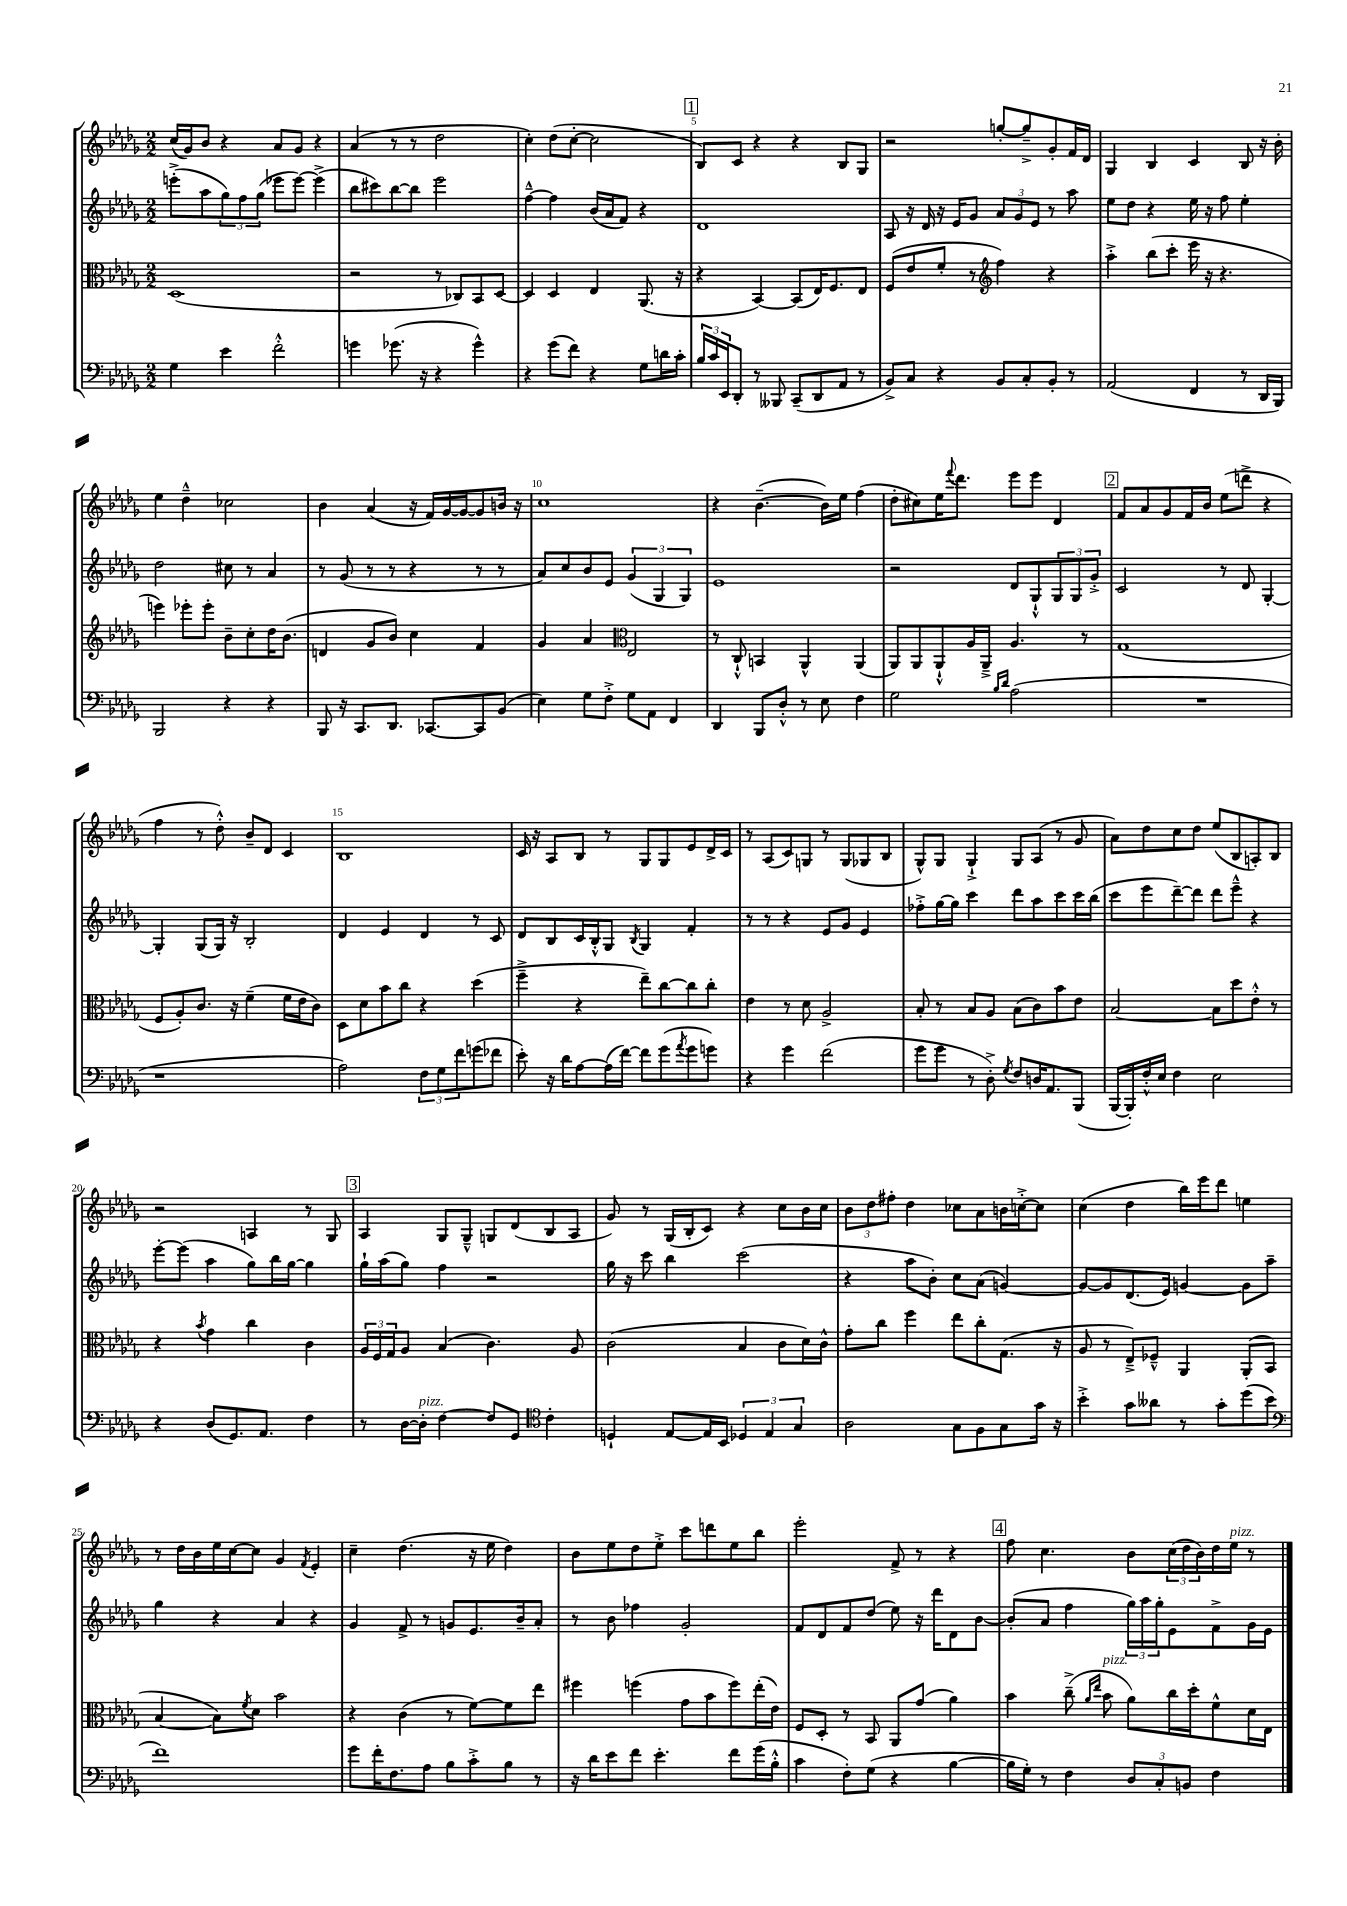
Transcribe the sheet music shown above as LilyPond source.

<<
\new StaffGroup <<
\new Staff = "s0" {
    \clef treble \key des \major \numericTimeSignature \time 2/2
    c''16( ges'16) bes'8 r4 aes'8 ges'8 r4 |
    aes'4( r8 r8 des''2 |
    c''4-.) des''8( c''8~-. c''2 |
    \mark \markup { \box "1" } bes8) c'8 r4 r4 bes8 ges8 |
    r2 g''8~-. g''8---> ges'8-. f'16 des'16 |
    ges4 bes4 c'4 bes8 r16 bes'16-. |
    ees''4 des''4---^ ces''2 |
    bes'4 aes'4( r16 f'16) ges'16~ ges'16~ ges'8 b'16 r16 |
    c''1 |
    r4 bes'4.~--( bes'16) ees''16 f''4( |
    des''8-. cis''8) ees''16 \appoggiatura { f'''8 } des'''8. ees'''8 ees'''8 des'4 |
    \mark \markup { \box "2" } f'8 aes'8 ges'8 f'16 bes'16 ees''8( d'''8-> r4 |
    f''4 r8 des''8-.-^) bes'8-- des'8 c'4 |
    bes1 |
    c'16 r16 aes8 bes8 r8 ges8 ges8 ees'8 des'16-> c'16 |
    r8 aes8( c'8) g8 r8 g8( ges8 bes8 |
    ges8-^) ges8 ges4-!-> ges8 aes8( r8 ges'8 |
    aes'8) des''8 c''8 des''8 ees''8( bes8 a8-.) bes8 |
    r2 a4 r8 ges8 |
    \mark \markup { \box "3" } aes4 ges8 ges8---^ g8 des'8( bes8 aes8 |
    ges'8) r8 ges16( bes16-. c'8) r4 c''8 bes'16 c''16 |
    \tuplet 3/2 { bes'8 des''8 fis''8-. } des''4 ces''8 aes'8 b'16 c''16~-.-> c''8 |
    c''4( des''4 bes''16) ees'''16 des'''8 e''4 |
    r8 des''16 bes'16 ees''16 c''16~ c''8 ges'4 \acciaccatura { f'8 } ees'4-. |
    c''4-- des''4.( r16 ees''16 des''4) |
    bes'8 ees''8 des''8 ees''8-.-> c'''8 d'''8 ees''8 bes''8 |
    ees'''2-. f'8-> r8 r4 |
    \mark \markup { \box "4" } f''8 c''4. bes'8 \tuplet 3/2 { c''16( des''16 bes'16) } des''16 ees''16^\markup { \italic "pizz." } r8 \bar "|." |
}
\new Staff = "s1" {
    \clef treble \key des \major \numericTimeSignature \time 2/2
    e'''8-.->( aes''8 \tuplet 3/2 { ges''8) f''8 ges''8( } ees'''8 ees'''8~) ees'''4->( |
    bes''8 cis'''8) bes''8~ bes''8 ees'''2 |
    f''4~---^ f''4 bes'16( aes'16 f'8) r4 |
    \mark \markup { \box "1" } des'1 |
    aes8 r16 des'16 r16 ees'16 ges'8 \tuplet 3/2 { aes'8 ges'8 ees'8 } r8 aes''8 |
    ees''8 des''8 r4 ees''16 r16 f''8 ees''4-. |
    des''2 cis''8 r8 aes'4 |
    r8 ges'8( r8 r8 r4 r8 r8 |
    aes'8) c''8 bes'8 ees'8 \tuplet 3/2 { ges'4( ges4 ges4) } |
    ees'1 |
    r2 des'8 ges8-!-^ \tuplet 3/2 { ges8 ges8 ges'8-.-> } |
    \mark \markup { \box "2" } c'2 r8 des'8 ges4~-. |
    ges4-. ges8( ges16) r16 bes2-. |
    des'4 ees'4 des'4 r8 c'8 |
    des'8 bes8 c'16 bes16-.-^ ges8 \acciaccatura { bes8 } ges4 f'4-. |
    r8 r8 r4 ees'8 ges'8 ees'4 |
    fes''8-.-> ges''16~ ges''16 c'''4 des'''8 aes''8 c'''8 c'''16 bes''16( |
    c'''8 ees'''8 des'''8~--) des'''8 des'''8 ees'''8---^ r4 |
    ees'''8~-. ees'''8( aes''4 ges''8) bes''16 ges''16~ ges''4 |
    \mark \markup { \box "3" } ges''16-! aes''16( ges''8) f''4 r2 |
    ges''16 r16 c'''8 bes''4 c'''2( |
    r4 aes''8 bes'8-.) c''8 aes'8( g'4~) |
    g'8~ g'8 des'8.( ees'16) g'4~ g'8 aes''8-- |
    ges''4 r4 aes'4 r4 |
    ges'4 f'8-> r8 g'8 ees'8. bes'16-- aes'8-. |
    r8 bes'8 fes''4 ges'2-. |
    f'8 des'8 f'8 des''8( ees''8) r16 des'''16 des'8 bes'8~ |
    \mark \markup { \box "4" } bes'8-.( aes'8 f''4 \tuplet 3/2 { ges''16) aes''16 ges''16-. } ees'8 f'8-> ges'16 ees'16 \bar "|." |
}
\new Staff = "s2" {
    \clef alto \key des \major \numericTimeSignature \time 2/2
    des1( |
    r2 r8 ces8) bes,8 des8~ |
    des4 des4 ees4 aes,8.( r16 |
    \mark \markup { \box "1" } r4 bes,4~) bes,8( ees16) f8. ees8 |
    f8( ees'8 f'8-. r8 \clef treble f''4) r4 |
    aes''4-.-> bes''8( c'''8-. ees'''16 r16 r4. |
    e'''4) ees'''8-. ees'''8-. bes'8-- c''8-. des''16 bes'8.( |
    d'4 ges'8 bes'8) c''4 f'4 |
    ges'4 aes'4 \clef alto ees2 |
    r8 c8-!-^ b,4 aes,4-^ aes,4( |
    aes,8) aes,8 aes,8-!-^ aes16 aes,16---> aes4. r8 |
    \mark \markup { \box "2" } ges1( |
    f8 aes8-.) c'8. r16 f'4--( f'16 ees'16 c'8) |
    des8 des'8 bes'8 c''8 r4 des''4( |
    f''4---> r4 ees''8--) c''8~ c''8 c''8-. |
    ees'4 r8 des'8 aes2-> |
    bes8-. r8 bes8 aes8 bes8( c'8) bes'8 ees'8 |
    bes2~ bes8 des''8 ees'8-.-^ r8 |
    r4 \acciaccatura { bes'8 } ges'4 c''4 c'4 |
    \mark \markup { \box "3" } \tuplet 3/2 { aes16 f16 ges16 } aes8 bes4( c'4.) aes8 |
    c'2( bes4 c'8 des'16) c'16-^ |
    ges'8-. c''8 f''4 ees''8 c''8-. ges8.( r16 |
    aes8 r8 ees8--->) fes8---^ aes,4 aes,8-.( bes,8 |
    bes4~ bes8) \acciaccatura { f'8 } des'8 bes'2 |
    r4 c'4( r8 f'8~) f'8 ees''8 |
    fis''4 f''4( ges'8 bes'8 f''8) ees''16-.( ees'16) |
    f8 des8-. r8 bes,8 aes,8 ges'8( aes'4) |
    \mark \markup { \box "4" } bes'4 c''8--->( \grace { aes'16 ees''16 } bes'8^\markup { \italic "pizz." } aes'8) c''16 des''16-. f'8-^ des'16 ees16 \bar "|." |
}
\new Staff = "s3" {
    \clef bass \key des \major \numericTimeSignature \time 2/2
    ges4 ees'4 f'2-.-^ |
    g'4 ges'8.( r16 r4 ges'4-^) |
    r4 ges'8( f'8) r4 ges8 d'16 c'16-. |
    \mark \markup { \box "1" } \tuplet 3/2 { bes16 c'16 ees,16 } des,8-. r8 beses,,8 c,8--( des,8 aes,8 r8 |
    bes,8->) c8 r4 bes,8 c8-. bes,8-. r8 |
    aes,2( f,4 r8 des,16 bes,,16) |
    bes,,2 r4 r4 |
    bes,,8 r16 c,8. des,8. ces,8.~ ces,8 bes,8( |
    ees4) ges8 f8-.-> ges8 aes,8 f,4 |
    des,4 bes,,8 des8-.-^ r8 ees8 f4 |
    ges2 \grace { bes16 des'16 } aes2( |
    \mark \markup { \box "2" } R1 |
    r1 |
    aes2) \tuplet 3/2 { f8 ges8 f'8 } g'8( fes'8 |
    ees'8-.) r16 des'16 aes8~ aes16( f'16~) f'8 ges'8( \acciaccatura { aes'8 } ges'8 g'8) |
    r4 ges'4 f'2( |
    ges'8 ges'8 r8 des8-.->) \acciaccatura { ges8 } f8 d16 aes,8. bes,,8( |
    bes,,16~ bes,,16-.) f16-.-^ ees16 f4 ees2 |
    r4 des8( ges,8.) aes,8. f4 |
    \mark \markup { \box "3" } r8 des16~ des16-.^\markup { \italic "pizz." } f4~ f8 ges,8 \clef tenor c'4-. |
    d4-! ees8~ ees16 bes,16 \tuplet 3/2 { des4 ees4 ges4 } |
    aes2 ges8 f8 ges8 ges'16 r16 |
    bes'4-.-> ges'8 aeses'8 r8 ges'8-. des''8( bes'8 |
    \clef bass f'1) |
    ges'8 f'16-. f8. aes8 bes8 c'8-.-> bes8 r8 |
    r16 des'16 ees'8 f'8 ees'4.-. f'8 ges'16( bes16-.-^ |
    c'4 f8-.) ges8( r4 bes4~ |
    \mark \markup { \box "4" } bes16 ges16-.) r8 f4 \tuplet 3/2 { des8 c8-. b,8 } f4 \bar "|." |
}
>>
>>
\layout { \context { \Score currentBarNumber = #2 \override BarNumber.break-visibility = ##(#f #t #t) barNumberVisibility = #(every-nth-bar-number-visible 5) } }
